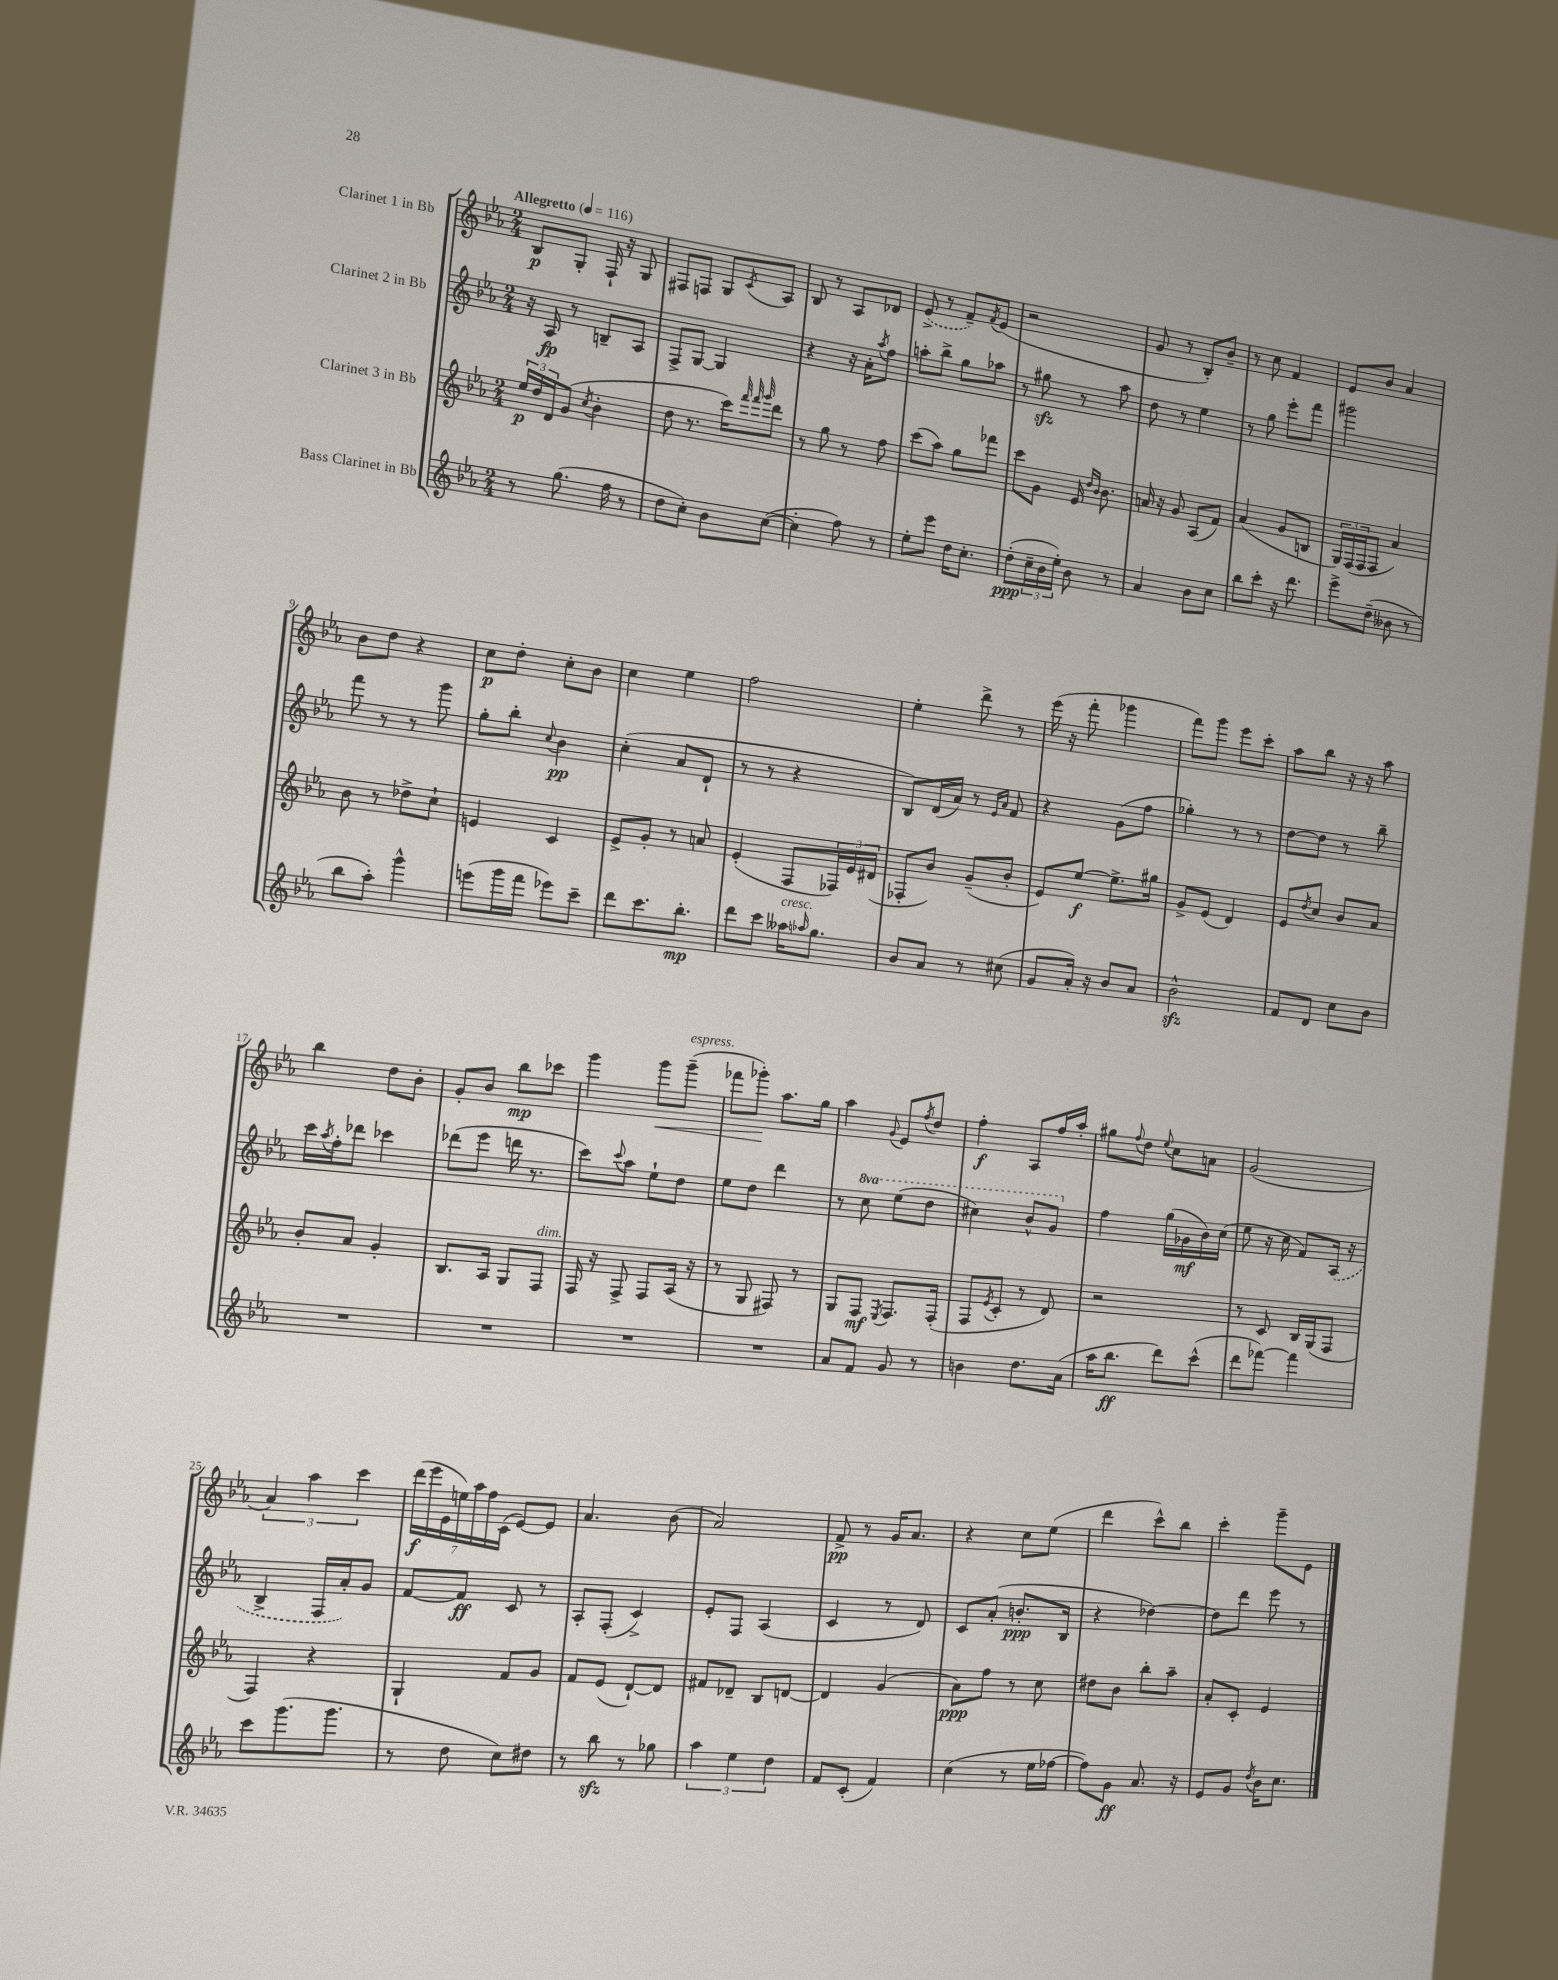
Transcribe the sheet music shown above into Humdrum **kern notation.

**kern	**dynam	**kern	**dynam	**kern	**dynam	**kern	**dynam
*part4	*part4	*part3	*part3	*part2	*part2	*part1	*part1
*staff4	*staff4	*staff3	*staff3	*staff2	*staff2	*staff1	*staff1
*I"Bass Clarinet in Bb	*	*I"Clarinet 3 in Bb	*	*I"Clarinet 2 in Bb	*	*I"Clarinet 1 in Bb	*
*clefG2	*	*clefG2	*	*clefG2	*	*clefG2	*
*k[b-e-a-]	*	*k[b-e-a-]	*	*k[b-e-a-]	*	*k[b-e-a-]	*
*M2/4	*	*M2/4	*	*M2/4	*	*M2/4	*
*MM116	*	*MM116	*	*MM116	*	*MM116	*
=1	=1	=1	=1	=1	=1	=1	=1
!	!	!	!	!	!	!LO:TX:a:B:t=Allegretto	!
8r	.	24ee-/LL	p	16r	.	8B-/L	p
.	.	24dd/	.	.	.	.	.
.	.	.	.	16A-/	fp	.	.
.	.	24d/J	.	.	.	.	.
(8.gg\	.	(8g/J	.	8r	.	8G'/J	.
.	.	8qcc/	.	.	.	.	.
.	.	4b-'\	.	8Bn~/L	.	16F`/	.
16ff\	.	.	.	.	.	16r	.
8r	.	.	.	8A-/J	.	8G/	.
=2	=2	=2	=2	=2	=2	=2	=2
8dd\L	.	8dd\	.	8F^/L	.	8F#X/L	.
8cc'\J)	.	8.r	.	[8G/J	.	8Fn/J	.
8b-\L	.	.	.	4G/]	.	8G/L	.
.	.	16ccc\KL)	.	.	.	.	.
.	.	32qqfff/	.	.	.	.	.
.	.	32qqfff/	.	.	.	.	.
.	.	32qqggg/	.	.	.	8qc/	.
([8cc\J	.	8ddd\J	.	.	.	8A-/J	.
=3	=3	=3	=3	=3	=3	=3	=3
4cc'\]	.	8r	.	4r	.	8B-/	.
.	.	8gg\	.	.	.	8r	.
8ff\)	.	8r	.	16r	.	8A-/L	.
.	.	.	.	16a-'\KL	.	.	.
.	.	.	.	8qaa-/	.	.	.
8r	.	8ff\	.	8ff\J	.	8d-X/J	.
=4	=4	=4	=4	=4	=4	=4	=4
8ee-'\L	.	(8ccc\L	.	8aan'\L	.	(8e-^/	.
8eee-\J	.	8aa-\J)	.	8bb-^\J	.	8r	.
16dd\KL	.	8gg\L	.	8gg\L	.	8f~/L)	.
8.cc'\J	.	.	.	.	.	.	.
.	.	.	.	.	.	8qf/	.
.	.	8fff-X\J	.	8aa-X\J	.	(8e-/J	.
=5	=5	=5	=5	=5	=5	=5	=5
(8dd'\L	ppp	8ccc\L	.	8r	.	2r	.
24cc~\L	.	8g\J	.	8gg#Xzz\	.	.	.
24b-\	.	.	.	.	.	.	.
24ee-'\JJ)	.	.	.	.	.	.	.
8b-\	.	16e-/	.	8r	.	.	.
.	.	16qqdd/LL	.	.	.	.	.
.	.	16qqb-/JJ	.	.	.	.	.
.	.	8.b-\	.	.	.	.	.
8r	.	.	.	8aa-\	.	.	.
=6	=6	=6	=6	=6	=6	=6	=6
4a-/	.	16an/	.	8dd\	.	8g/	.
.	.	16r	.	.	.	.	.
.	.	8g/	.	8r	.	8r	.
8b-\L	.	(8A-/L	.	4ee-\	.	8B-'/L)	.
8cc\J	.	8f/J)	.	.	.	8b-~/J	.
=7	=7	=7	=7	=7	=7	=7	=7
8bb-\L	.	(4a-/	.	8r	.	8r	.
8ccc'\J	.	.	.	8gg\	.	8cc\	.
16r	.	8g/L	.	8eee-'\L	.	4f/	.
8.ddd\	.	.	.	.	.	.	.
.	.	8Bn/J	.	8fff\J	.	.	.
=8	=8	=8	=8	=8	=8	=8	=8
8eee-^\L	.	24G/LL)	.	2ggg#X\	.	8e-/L	.
.	.	(24F/	.	.	.	.	.
.	.	24F/J	.	.	.	.	.
(8dd~\J	.	8F/J	.	.	.	8b-/J	.
8b--X\	.	4a-/)	.	.	.	4a-/	.
8r	.	.	.	.	.	.	.
!!LO:LB:g=z
=9	=9	=9	=9	=9	=9	=9	=9
8bb-\L	.	8b-\	.	8fff\	.	8b-\L	.
8aa-'\J)	.	8r	.	8r	.	8dd\J	.
4ggg^^\	.	8dd-X^\L	.	8r	.	4r	.
.	.	8cc`\J	.	8ggg\	.	.	.
=10	=10	=10	=10	=10	=10	=10	=10
(8eeen\L	.	4en/	.	8gg'\L	.	8cc\L	p
16ggg\L	.	.	.	8bb-'\J	.	8dd'\J	.
16fff\JJ	.	.	.	.	.	.	.
.	.	.	.	8qqcc/	.	.	.
8eee-X\L)	.	4c/	.	4b-\	pp	8cc'\L	.
8ccc~\J	.	.	.	.	.	8b-\J	.
=11	=11	=11	=11	=11	=11	=11	=11
8ddd\L	.	8e-^/L	.	(4cc'\	.	4cc\	.
8.ccc\	.	8g'/J	.	.	.	.	.
.	.	8r	.	8a-/L	.	4ee-\	.
8.bb-'\J	mp	.	.	.	.	.	.
.	.	8an/	.	8d`/J	.	.	.
=12	=12	=12	=12	=12	=12	=12	=12
8ddd\L	.	(4e-'/	.	8r	.	2ff\	.
8ccc\J	.	.	.	8r	.	.	.
!LO:TX:a:i:t=cresc.	!	!	!	!	!	!	!
16aa--X\KL	.	8F/L	.	4r	.	.	.
16qqaa-X/	.	.	.	.	.	.	.
8.gg\J	.	.	.	.	.	.	.
.	.	24F-X/L)	.	.	.	.	.
.	.	24e-/	.	.	.	.	.
.	.	(24d#X/JJ	.	.	.	.	.
=13	=13	=13	=13	=13	=13	=13	=13
8b-/L	.	8F-X'/L	.	8B-/L)	.	4ee-'\	.
8a-/J	.	8b-/J)	.	(16d/L	.	.	.
.	.	.	.	16a-/JJ)	.	.	.
8r	.	(8g~/L	.	8r	.	8ddd^\	.
.	.	.	.	16qqe-/LL	.	.	.
.	.	.	.	16qqa-/JJ	.	.	.
(8cc#X\	.	8b-'/J	.	8f/	.	8r	.
=14	=14	=14	=14	=14	=14	=14	=14
8g/L	.	8e-/L)	.	4r	.	(16eee-\	.
.	.	.	.	.	.	16r	.
16a-'/Jk)	.	[8ee-/J	f	.	.	8fff'\	.
16r	.	.	.	.	.	.	.
8b-/L	.	8.ee-^\L]	.	(8g\L	.	4ggg-X\	.
8a-/J	.	.	.	8ff\J	.	.	.
.	.	16gg#X\Jk	.	.	.	.	.
=15	=15	=15	=15	=15	=15	=15	=15
2b-zz^^\	.	8g^/L	.	4gg-X'\)	.	8fff\L)	.
.	.	(8e-/J	.	.	.	8ggg\J	.
.	.	4d/)	.	8r	.	8eee-\L	.
.	.	.	.	8r	.	8ccc'\J	.
=16	=16	=16	=16	=16	=16	=16	=16
8f/L	.	8e-/L	.	[8dd\L	.	8aa-\L	.
.	.	8qdd/	.	.	.	.	.
8d/J	.	8cc/J	.	8dd\J]	.	8bb-\J	.
8cc\L	.	8b-/L	.	8r	.	16r	.
.	.	.	.	.	.	16r	.
8b-\J	.	8a-/J	.	8bb-~\	.	8aa-\	.
!!LO:LB:g=z
=17	=17	=17	=17	=17	=17	=17	=17
2r	.	8b-'/L	.	16ccc\LL	.	4bb-\	.
.	.	.	.	8qaa-/	.	.	.
.	.	.	.	16ff'\J	.	.	.
.	.	8a-/J	.	8ddd-X\J	.	.	.
.	.	4g'/	.	4ccc-X\	.	8dd\L	.
.	.	.	.	.	.	8b-'\J	.
=18	=18	=18	=18	=18	=18	=18	=18
2r	.	8.B-/L	.	(8ddd-X\L	.	8g'/L	.
.	.	.	.	8eee-\J	.	8b-/J	.
.	.	16A-/Jk	.	.	.	.	.
.	.	8G/L	.	16dddn\	.	8bb-\L	mp
.	.	.	.	8.r	.	.	.
!	!	!LO:TX:a:i:t=dim.	!	!	!	!	!
.	.	8F/J	.	.	.	8ccc-X\J	.
=19	=19	=19	=19	=19	=19	=19	=19
2r	.	16F/	.	8ccc\L)	.	4ggg\	.
.	.	16r	.	.	.	.	.
.	.	.	.	8qqccc/	.	.	.
.	.	8F^/	.	8aa-\J	.	.	.
!	!	!	!	!	!	!	!LO:HP:b
.	.	8F/L	.	8ee-`\L	.	8ggg\L	<
!	!	!	!	!	!	!LO:TX:a:i:t=espress.	!
.	.	(16A-/Jk	.	8dd\J	.	(8ggg~\J	.
.	.	16r	.	.	.	.	.
=20	=20	=20	=20	=20	=20	=20	=20
2r	.	8r	.	8ee-\L	.	8fff-X\L	.
.	.	8G/	.	8dd\J	.	8ggg-X'\J)	.
.	.	8F#X/)	.	4ddd\	.	8.aa-\L	[
.	.	8r	.	.	.	.	.
.	.	.	.	.	.	16gg\Jk	.
=21	=21	=21	=21	=21	=21	=21	=21
8a-/L	.	8G/L	.	8r	.	4aa-\	.
*	*	*	*	*8va	*	*	*
8f/J	.	8F/J	mf	8ccc\	.	.	.
.	.	8qE-/	.	.	.	8qqg/	.
8g/	.	8.F/L	.	(8eee-\L	.	8e-/L	.
.	.	.	.	.	.	8qff/	.
8r	.	.	.	8ddd\J	.	8dd/J	.
.	.	(16F'/Jk	.	.	.	.	.
=22	=22	=22	=22	=22	=22	=22	=22
4bn\	.	8F/L	.	4ccc#X\)	.	4ff'\	f
.	.	8qe-/	.	.	.	.	.
.	.	8c'/J	.	.	.	.	.
8.dd\L	.	8r	.	8bb-^^/L	.	8A-/L	.
.	.	8d/)	.	8gg/J	.	16ff/L	.
(16a-\Jk	.	.	.	.	.	16aa-'/JJ	.
=23	=23	=23	=23	=23	=23	=23	=23
*	*	*	*	*X8va	*	*	*
16aa-\KL	.	2r	.	4ff\	.	8gg#X\L	.
8.bb-\J	ff	.	.	.	.	.	.
.	.	.	.	.	.	8qqff/	.
.	.	.	.	.	.	8dd\J	.
.	.	.	.	.	.	8qqee-/	.
8ddd\L)	.	.	.	(16gg\LL	.	8cc\L	.
.	.	.	.	16g-X\	mf	.	.
(8ccc^^\J	.	.	.	16b-\)	.	8an\J	.
.	.	.	.	(16cc\JJ	.	.	.
=24	=24	=24	=24	=24	=24	=24	=24
8ddd\L	.	8r	.	8ee-\	.	(2g/	.
[8fff-X\J)	.	8c/	.	16r	.	.	.
.	.	.	.	16cc\	.	.	.
4fff-\]	.	16B-/LL	.	8f/L)	.	.	.
.	.	(16G/J	.	.	.	.	.
.	.	8F/J	.	(16A-/Jk	.	.	.
.	.	.	.	16r	.	.	.
!!LO:LB:g=z
=25	=25	=25	=25	=25	=25	=25	=25
8ccc\L	.	4F/)	.	4B-^/	.	6a-/)	.
(8.ggg\	.	.	.	.	.	.	.
.	.	.	.	.	.	6aa-\	.
.	.	4r	.	16F/LL	.	.	.
8.ggg\J	.	.	.	16a-'/J)	.	.	.
.	.	.	.	.	.	6ccc\	.
.	.	.	.	8g/J	.	.	.
=26	=26	=26	=26	=26	=26	=26	=26
8r	.	4G`/	.	[8f/L	.	(28ddd\LL	f
.	.	.	.	.	.	28eee-\	.
.	.	.	.	.	.	28e-\	.
.	.	.	.	.	.	28een\)	.
8dd\	.	.	.	8f/J]	ff	.	.
.	.	.	.	.	.	28aa-\	.
.	.	.	.	.	.	28ff\	.
.	.	.	.	.	.	(28c\JJ	.
8cc\L)	.	8f/L	.	8c/	.	[8e-/L)	.
8dd#X\J	.	8g/J	.	8r	.	8e-/J]	.
=27	=27	=27	=27	=27	=27	=27	=27
8r	.	8f/L	.	8A-'/L	.	4.a-/	.
8bb-zz\	.	(8e-/J	.	(8F'/J	.	.	.
8r	.	[8d`/L)	.	4c^/)	.	.	.
8gg-X\	.	8d/J]	.	.	.	(8b-\	.
=28	=28	=28	=28	=28	=28	=28	=28
6aa-\	.	8f#X/L	.	8e-'/L	.	2a-/)	.
.	.	8d-X~/J	.	8F/J	.	.	.
6ee-\	.	.	.	.	.	.	.
.	.	8B-/L	.	(4A-/	.	.	.
6dd\	.	.	.	.	.	.	.
.	.	[8dn/J	.	.	.	.	.
=29	=29	=29	=29	=29	=29	=29	=29
8f/L	.	4d/]	.	4c/	.	8f^/	pp
(8c'/J	.	.	.	.	.	8r	.
4f/)	.	(4g/	.	8r	.	16g/KL	.
.	.	.	.	.	.	8.a-/J	.
.	.	.	.	8d/)	.	.	.
=30	=30	=30	=30	=30	=30	=30	=30
(4cc\	.	8a-\L)	ppp	8c/L	.	4r	.
.	.	8ff\J	.	(8a-'/J	.	.	.
8r	.	8r	.	8.bn'/L	ppp	8cc\L	.
16ee-\LL	.	8cc\	.	.	.	(8ee-\J	.
[16ff-X\JJ	.	.	.	16B-/Jk	.	.	.
=31	=31	=31	=31	=31	=31	=31	=31
8ff-\L])	.	8dd#X\L	.	4r	.	4ddd\	.
8g\J	ff	8b-\J	.	.	.	.	.
8.a-/	.	8bb-'\L	.	[4dd-X\)	.	8ccc^^\L)	.
.	.	8aa-~\J	.	.	.	8bb-\J	.
16r	.	.	.	.	.	.	.
=32	=32	=32	=32	=32	=32	=32	=32
8e-/L	.	8a-'/L	.	8dd-\L]	.	4ccc'\	.
8g/J	.	8c'/J	.	8ddd\J	.	.	.
8qdd/	.	.	.	.	.	.	.
16b-\KL	.	4e-/	.	8eee-\	.	8ggg~\L	.
8.cc\J	.	.	.	.	.	.	.
.	.	.	.	8r	.	8e-\J	.
==	==	==	==	==	==	==	==
*-	*-	*-	*-	*-	*-	*-	*-
